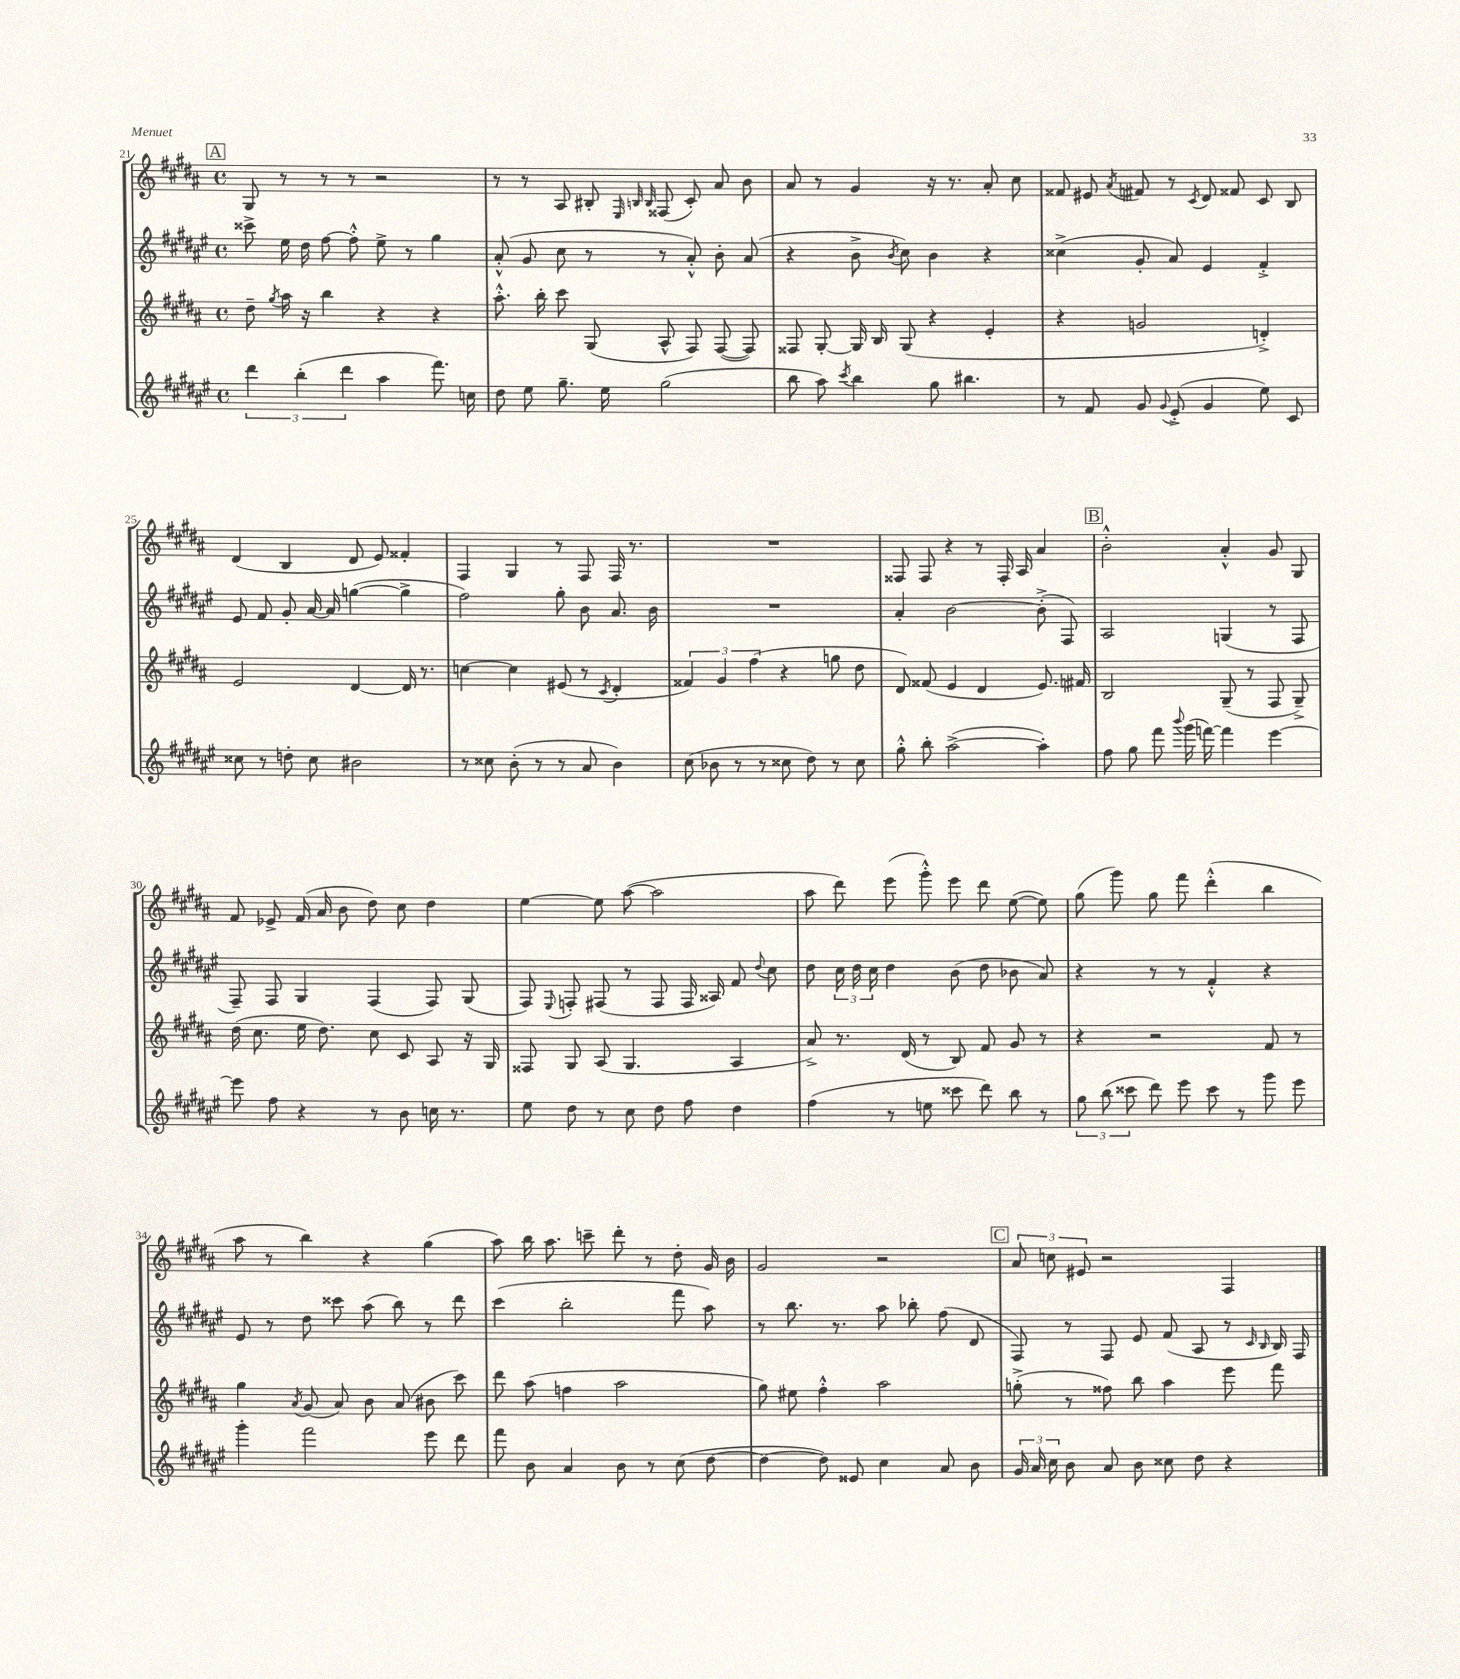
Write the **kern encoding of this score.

**kern	**kern	**kern	**kern
*staff4	*staff3	*staff2	*staff1
*clefG2	*clefG2	*clefG2	*clefG2
*k[f#c#g#d#a#e#]	*k[f#c#g#d#a#]	*k[f#c#g#d#a#e#]	*k[f#c#g#d#a#]
*M4/4	*M4/4	*M4/4	*M4/4
*met(c)	*met(c)	*met(c)	*met(c)
6ddd#	8dd#~	8ccc##^	8G#
.	8qgg#	.	.
.	16aa#	16ee#	8r
(6bb'	.	.	.
.	16r	16dd#	.
.	4bb	[8ff#	8r
6ddd#	.	.	.
.	.	8ff#'^^]	8r
4aa#	4r	8ee#^	2r
.	.	8r	.
8.fff#)	4r	4gg#	.
16cc	.	.	.
=	=	=	=
8dd#	8.aa#'^^	(8a#'^^	8r
8ee#	.	8g#	8r
.	16bb'	.	.
8.gg#~	8ccc#	8cc#	8A#
.	(8G#	8r	8B#'
16ee#	.	.	.
.	.	.	32qqE
.	.	.	32qqB
.	.	.	32qqB
(2gg#	8A#^^	8r	(8F##
.	8F#)	8a#'^^)	8c#')
.	([8F#	8b'	8a#
.	8F#])	(8a#	8b
=	=	=	=
8bb	8F##	4r	8a#
8aa#)	[8G#'	.	8r
8qccc#	.	.	.
4bb	16G#]	8b^	4g#
.	16B	.	.
.	.	8qb	.
.	(8G#	8cc#)	.
8gg#	4r	4b	16r
.	.	.	8.r
4.bb#	.	.	.
.	4e'	4r	8a#'
.	.	.	8cc#
=	=	=	=
8r	4r	(4cc##^	8f##
8f#	.	.	8e#
.	.	.	8qa#
8g#	2g	8g#'	8f#
8qqg#	.	.	.
(8e#'^	.	8a#)	8r
.	.	.	8qc#
4g#	.	4e#	8d#
.	.	.	8f##
8ee#)	4d'^)	4f#'^	8c#
8c#	.	.	8B
=	=	=	=
8cc##	2e	8e#	(4d#
8r	.	8f#	.
8dd'	.	8g#'	4B
8cc##	.	[16a#	.
.	.	16a#]	.
2b#	[4d#	([4gg	8d#
.	.	.	8e)
.	16d#]	4gg^]	4f##'
.	8.r	.	.
=	=	=	=
8r	[4cc	2ff#)	4F#
8cc##	.	.	.
(8b'	4cc]	.	4G#
8r	.	.	.
8r	(8e#	8gg#'	8r
8a#	8r	8b	8F#
.	8qc#	.	.
4b)	4d#'	8.a#	16F#
.	.	.	8.r
.	.	16b	.
=	=	=	=
(8cc#	6f##)	1r	1r
8b-	.	.	.
.	6g#	.	.
8r	.	.	.
.	(6ff#	.	.
8r	.	.	.
8cc##	4r	.	.
8dd#)	.	.	.
8r	8gg	.	.
8cc##	8dd#	.	.
=	=	=	=
8gg#'^^	8d#)	4a#'	8F##
8bb'	(8f##	.	8F##
([2aa#^	4e	[2b	4r
.	4d#	.	8r
.	.	.	16F##'
.	.	.	16A#
4aa#'])	8.e)	(8b'^]	4a#
.	.	8F#)	.
.	16f#	.	.
=	=	=	=
8ff#	2B	2A#	2b'^^
8gg#	.	.	.
8fff#	.	.	.
8qqbbb	.	.	.
(16ggg#	.	.	.
[16fff)	.	.	.
4fff]	(8G#~	(4G	4a#'^^
.	8r	.	.
[4eee#	8F#	8r	8g#
.	8G#~^)	8F#	8G#
=	=	=	=
8eee#]	(16dd#	8F#~)	8f#
.	8.cc#	.	.
8ff#	.	8F#	8e-^
4r	16ee	4G#	(16f#
.	8.dd#)	.	16a#
.	.	.	8b
8r	8cc#	(4F#	8dd#)
8b	8c#	.	8cc#
16cc	8A#	8F#)	4dd#
8.r	.	.	.
.	16r	(8G#	.
.	16G#	.	.
=	=	=	=
8ee#	8F##	8F#)	[4ee
.	.	8qqE#	.
8dd#	8G#	8F'	.
8r	(8A#	(8F#	8ee]
8cc#	4.G#	8r	([8aa#
8dd#	.	8F#	2aa#]
8ff#	.	16F#	.
.	.	16A##)	.
4dd#	4A#	8f#	.
.	.	8qqdd#	.
.	.	8cc#	.
=	=	=	=
(4ff#	8a#^)	8dd#	8aa#
.	8.r	24cc#	8ddd#)
.	.	24dd#	.
.	.	24cc#	.
8r	.	4dd#	(8eee
.	(16d#	.	.
8ee	8r	.	8ggg#'^^)
8ccc##	8B)	(8b	8eee
8ddd#)	8f#	8dd#	8ddd#
8bb	8g#	8b-	([8ee
8r	8r	8a#)	8ee])
=	=	=	=
12gg#	4r	4r	(8gg#
(12bb	.	.	.
.	.	.	8ggg#)
12ccc##	.	.	.
8ddd#)	2r	8r	8gg#
8eee#	.	8r	8fff#
8ccc##	.	4f#'^^	(4ddd#'^^
8r	.	.	.
8ggg#	8f#	4r	4bb
8eee#	8r	.	.
=	=	=	=
4ggg#'	4gg#	8e#	8aa#
.	.	8r	8r
.	8qa#	.	.
2fff#	(8g#	8dd#	4bb)
.	8a#)	8ccc##	.
.	8b	(8aa#	4r
.	(8a#	8bb)	.
8eee#	8b#	8r	(4gg#
8ddd#	8ccc#)	8ddd#	.
=	=	=	=
8fff#	8ddd#	(4ccc#	8aa#)
8b	(8aa#	.	16bb
.	.	.	8.aa#
4a#	4ff	2bb'	.
.	.	.	8ccc~
8b	2aa#	.	8ddd#'
8r	.	.	8r
(8cc#	.	8fff#	8dd#'
[8dd#	.	8aa#)	16g#
.	.	.	16b
=	=	=	=
4dd#_	8gg#)	8r	2g#
.	8ee#	8.bb	.
8dd#])	4ff#'^^	.	.
.	.	8.r	.
8e##	.	.	.
4cc#	2aa#	8aa#	2r
.	.	8bb-'	.
8a#	.	(8ff#	.
8b	.	8d#	.
=	=	=	=
24g#	(8gg'^	8F#)	12a#
24a#	.	.	.
24cc#	.	.	12cc
8b	8r	8r	.
.	.	.	12e#
8a#	8ff##)	8F#	2r
8b	8bb	8e#	.
8cc##	4aa#	(8f#	.
8dd#	.	8A#	.
4r	8eee	8r	4F#
.	.	16qqc#	.
.	.	16qqB	.
.	8fff#	16B)	.
.	.	16F#	.
==	==	==	==
*-	*-	*-	*-
